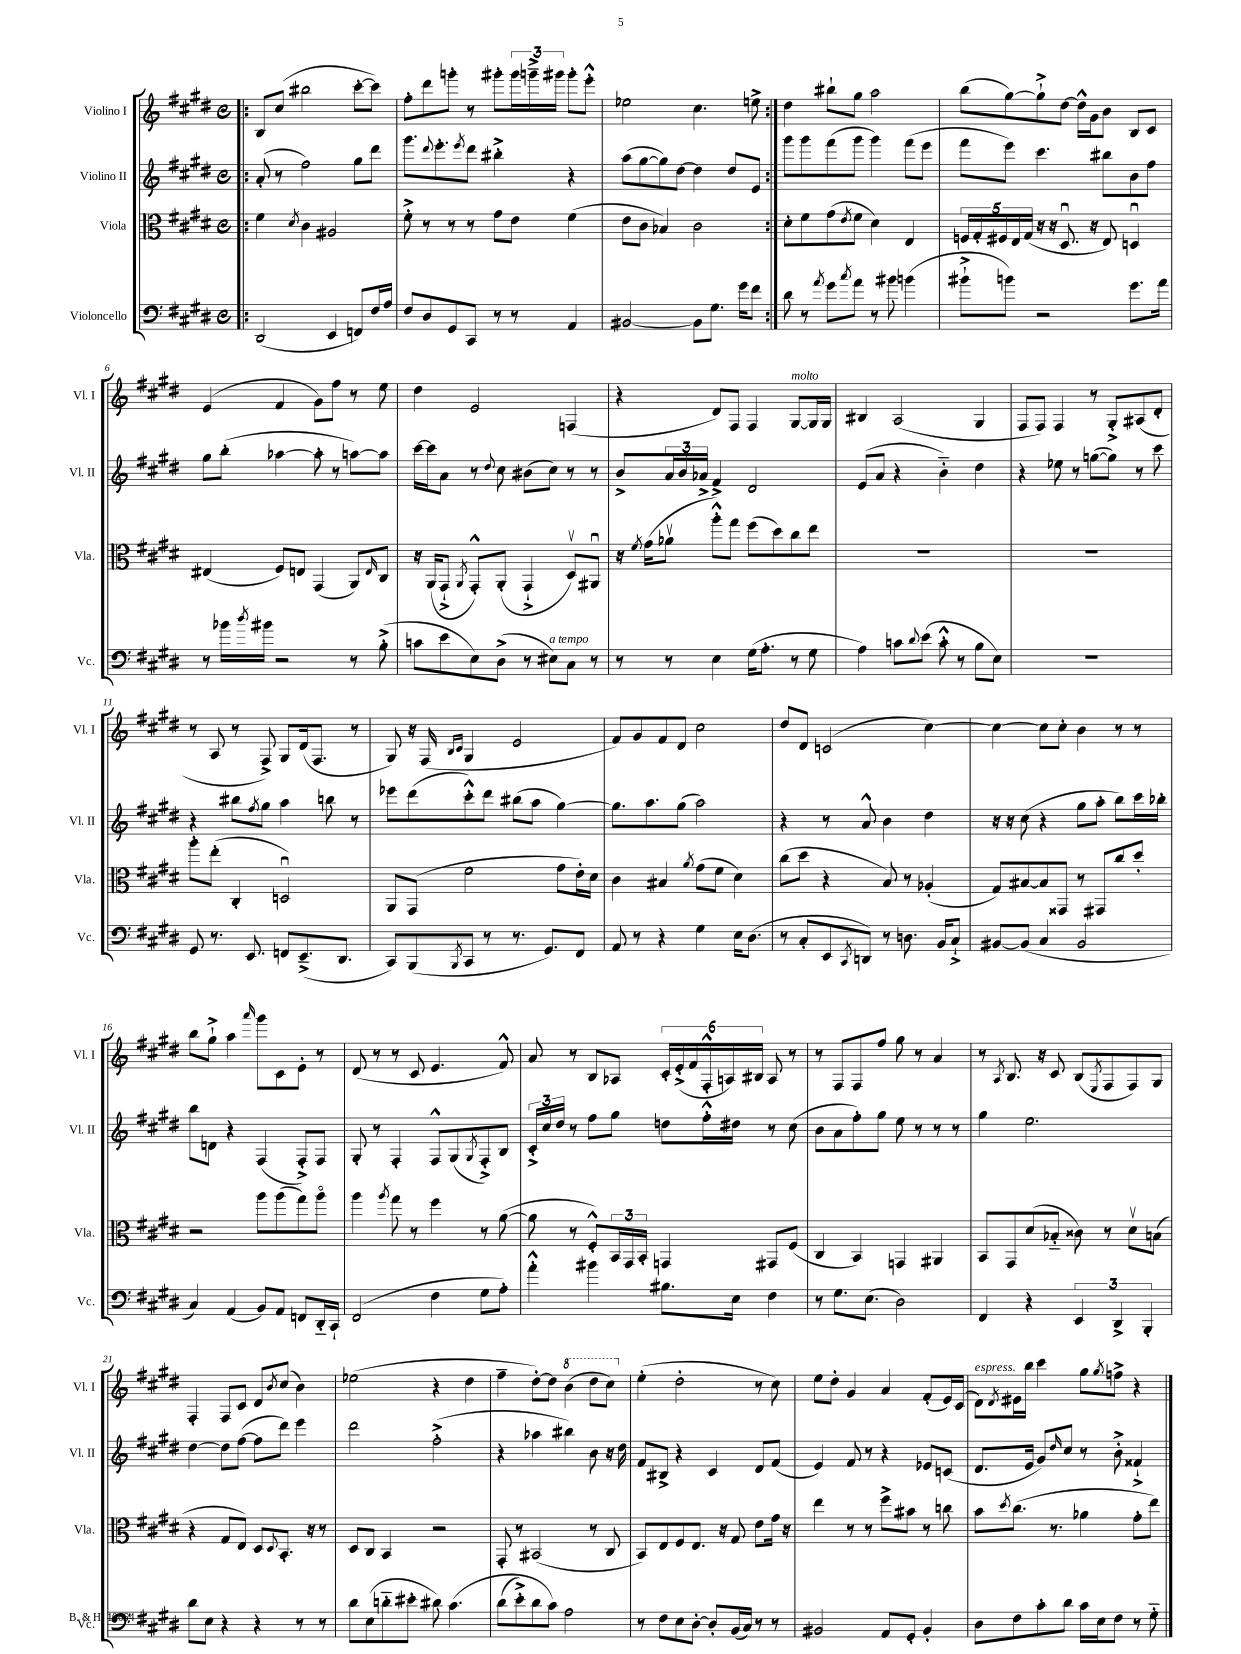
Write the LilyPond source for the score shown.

<<
\new StaffGroup <<
\new Staff = "s0" \with { instrumentName = "Violino I" shortInstrumentName = "Vl. I" } {
    \clef treble \key e \major \defaultTimeSignature \time 4/4
    \repeat volta 2 { \bar ".|:" b8 cis''8( bis''2 cis'''8~-. cis'''8) |
    fis''8-. dis'''8 g'''8-. r8 gis'''8-. \tuplet 3/2 { gis'''16 g'''16---> gis'''16 } gis'''8-. e'''8-.-^ |
    ees''2 cis''4. e''8-> | }
    dis''4 bis''8-! gis''8 a''2 |
    b''8( gis''8~) gis''8-!-> dis''8~ dis''16-^ gis'16 b'8 b8 cis'8 |
    e'4( fis'4 gis'8) fis''8 r8 e''8 |
    dis''4 e'2 f4( |
    r4 dis'8) fis8 fis4 gis8~^\markup { \italic "molto" } gis16 gis16 |
    bis4 a2( gis4 |
    fis8 fis8) fis4 r8 gis8-.-> ais8( dis'8-. |
    r8 a8 r8 fis8->) gis8 dis'16( fis8. r8 |
    gis8) r16 fis16( \grace { b16 cis'16 } gis4 e'2 |
    fis'8) gis'8 fis'8 dis'8 cis''2 |
    dis''8 dis'8 c'2( cis''4~) |
    cis''4~ cis''8 cis''8-. b'4 r8 r8 |
    b''8 gis''8-!-> a''4 \grace { a'''16 } gis'''8 cis'8 e'8-. r8 |
    dis'8( r8 r8 cis'8 e'4. fis'8-^) |
    a'8 r8 b8 aes8 \tuplet 6/4 { cis'16-. e'16-.->( fis'16 fis16-.-^ a16) bis16 } a8 r8 |
    r8 fis8 fis8 fis''8 gis''8 r8 a'4 |
    r8 \acciaccatura { a8 } b8. r16 cis'8 b8( \acciaccatura { e8 } fis8 fis8) gis8 |
    fis4-. fis8 cis'8 dis'8 \acciaccatura { b'8 } cis''8( b'4) |
    ees''2( r4 dis''4 |
    fis''4-- dis''8~-.) dis''8 \ottava #1 b''4( dis'''8 cis'''8) \ottava #0 |
    e''4-.( dis''2-. r8 cis''8) |
    e''8 dis''8-. gis'4 a'4 fis'8-.( e'16) cis'16( |
    dis'8^\markup { \italic "espress." }) \acciaccatura { dis'8 } eis'16 b''16 cis'''4 gis''8 \acciaccatura { gis''8 } f''8-> r4 \bar "|." |
}
\new Staff = "s1" \with { instrumentName = "Violino II" shortInstrumentName = "Vl. II" } {
    \clef treble \key e \major \defaultTimeSignature \time 4/4
    \repeat volta 2 { \bar ".|:" a'8-.( r8 fis''2) gis''8 dis'''8 |
    gis'''8. \appoggiatura { dis'''8 } e'''8.-. \acciaccatura { e'''8 } dis'''8 bis''4-.-> r4 |
    a''8( gis''8~ gis''8) dis''8~ dis''4 dis''8 e'8 | }
    gis'''8 gis'''8 fis'''8( gis'''8 gis'''4) fis'''8( e'''8 |
    fis'''8 e'''8) cis'''4. bis''8 b'8 fis''8 |
    gis''8 b''8-.( aes''4~ aes''8-. r8 a''8~) a''8 |
    cis'''16~ cis'''16 a'8 r8 \appoggiatura { dis''8 } cis''8 bis'8( cis''8) r8 r8 |
    b'8-> \tuplet 3/2 { a'16 b'16 aes'16-> } fis'4-> dis'2 |
    e'8( a'8 r4 b'4-_) dis''4 |
    r4 ees''8 r8 g''8~( g''8) r8 cis'''8 |
    r4 bis''8 \acciaccatura { fis''8 } gis''8 a''4 b''8 r8 |
    ees'''8 dis'''8( cis'''8-.-^) dis'''8 bis''8( a''8 gis''4~) |
    gis''8. a''8. gis''8( a''2) |
    r4 r8 a'8-^ b'4 dis''4 |
    r16 r16 cis''8( r4 gis''8 a''8-. b''8) cis'''16 bes''16-. |
    b''8 d'8 r4 fis4( fis8-.->) fis8 |
    gis8-. r8 fis4-. fis8-^ gis8( \acciaccatura { gis8 } fis8-.->) b8 |
    \tuplet 3/2 { cis'16-.-> cis''16 dis''16 } r8 fis''8 gis''8 d''8 fis''16-.-^ dis''16 r8 cis''8( |
    b'8 a'8 fis''8-.) gis''8 e''8 r8 r8 r8 |
    gis''4 e''2. |
    dis''4~ dis''8 fis''8~( fis''8 dis'''8) e'''4 |
    dis'''2 fis''2-.->( |
    r4 aes''4 bis''4) b'8 r16 dis''16 |
    fis'8 bis8-> r4 cis'4 dis'8 fis'8( |
    e'4) fis'8 r8 r4 ees'8 c'8( |
    dis'8. e'16 gis'8) \grace { dis''16 } cis''8 r8 b'8-.-> fisis'4-!-> \bar "|." |
}
\new Staff = "s2" \with { instrumentName = "Viola" shortInstrumentName = "Vla." } {
    \clef alto \key e \major \defaultTimeSignature \time 4/4
    \repeat volta 2 { \bar ".|:" fis'4 \acciaccatura { dis'8 } cis'4 ais2 |
    fis'8-.-> r8 r8 r8 gis'8 e'8 fis'4( |
    e'8 cis'8 bes4) cis'2 | }
    dis'8-. fis'8 gis'8( \acciaccatura { e'8 } fis'8 dis'4) e4 |
    \tuplet 5/4 { f16 gis16-. fis16 e16 gis16( } r16 r16 dis8.\downbow r16 e8) d4\downbow |
    eis4( fis8) e8 gis,4( a,8) \grace { e16 } cis8 |
    r16 a,16( gis,8-!-> \acciaccatura { a,8 } gis,8-.-^) a,8-.( gis,4-!-> dis8\upbow) ais,8\downbow |
    r16 \acciaccatura { fis'8 } gis'16( aes'8\upbow a''8-.-^) gis''8 fis''8( dis''8) cis''8 e''8 |
    R1 |
    R1 |
    a''8-. e''8-.( cis4-. d2\downbow) |
    a,8 gis,8( fis'2 gis'8 e'16-.) dis'16 |
    cis'4 bis4 \acciaccatura { a'8 } gis'8( fis'8 dis'4) |
    cis''8( dis''8 r4 b8) r8 aes4-.( |
    gis8) bis8~ bis8 gisis,8 r8 gis,8 cis''8 dis''8-. |
    r2 a''8 a''8( gis''8) a''8\flageolet |
    a''4 \acciaccatura { a''8 } gis''8 r8 fis''4 r8 a'8~( |
    a'8 r8 fis8-.-^) \tuplet 3/2 { b,16 gis,16 b,16-. } g,4 gis,8 fis8( |
    cis4 b,4) g,4 ais,4 |
    b,8 gis,8 dis'8( bes8-_ cisis'8) r8 dis'8\upbow b8( |
    r4 gis8 e8) dis8 \appoggiatura { dis8 } b,8.-. r16 r8 |
    dis8 cis8 b,4 r2 |
    gis,8-. r8 bis,2( r8 cis8 |
    b,8) e8 fis8 e8. r16 gis8 e'8 gis'16 r16 |
    e''4 r8 r8 fis''8-> bis'8 r8 c''8 |
    b'8 \acciaccatura { dis''8 } cis''8.( r8. aes'4 gis'8-. e''8) \bar "|." |
}
\new Staff = "s3" \with { instrumentName = "Violoncello" shortInstrumentName = "Vc." } {
    \clef bass \key e \major \defaultTimeSignature \time 4/4
    \repeat volta 2 { \bar ".|:" dis,2( e,4 f,8) fis16 a16 |
    fis8 dis8 gis,8 cis,8 r8 r8 a,4 |
    bis,2~ bis,8 gis8. gis'16 fis'8 | }
    dis'8 r8 \acciaccatura { a'8 } gis'8 \acciaccatura { cis''8 } a'8 r8 bis'8 b'4( |
    bis'8-!-> b'8) r2 gis'8. a'16 |
    r8 bes'16 \acciaccatura { dis''8 } bis'16 r2 r8 b8-.->( |
    c'8 e'8 e8) dis8->( r8 eis8^\markup { \italic "a tempo" }) cis8 r8 |
    r8 r8 e4 gis16( a8.-. r8 gis8 |
    a4) c'8 \appoggiatura { dis'8 } e'8( c'8-.-^ r8 b8 e8) |
    R1 |
    gis,8 r8. e,8. f,8 e,8.--->( dis,8. |
    cis,8) b,,8( \acciaccatura { b,,8 } cis,8 r8 r8. gis,8.) fis,8 |
    a,8 r8 r4 gis4 e16 dis8.( |
    r8 cis8-. e,8 \acciaccatura { cis,8 } d,8) r8 d8. b,16 cis8-!-> |
    bis,8~ bis,8( cis4 bis,2 |
    cis4) a,4( b,8) a,8 f,8 dis,16-_ cis,16-! |
    fis,2( fis4 gis8 a8-.) |
    a'4-.-^ bis'4 bis8. e16 fis4 |
    r8 gis8. e8.( dis2) |
    fis,4 r4 \tuplet 3/2 { e,4 dis,4-> b,,4-. } |
    dis'8 e8 r4 r4 r8 r8 |
    dis'8 e8( d'8-_ eis'8-. dis'8) cis'4.\( |
    dis'8( e'8-.->) dis'8 cis'8\) a2 |
    r8 fis8 e8 dis8~-. dis8-. b,16( cis16) r8 r8 |
    bis,2 a,8 gis,8-. bis,4-. |
    dis8 fis8 cis'8-. dis'8 cis'16 e16 fis8 r8 gis8-_ \bar "|." |
}
>>
>>
